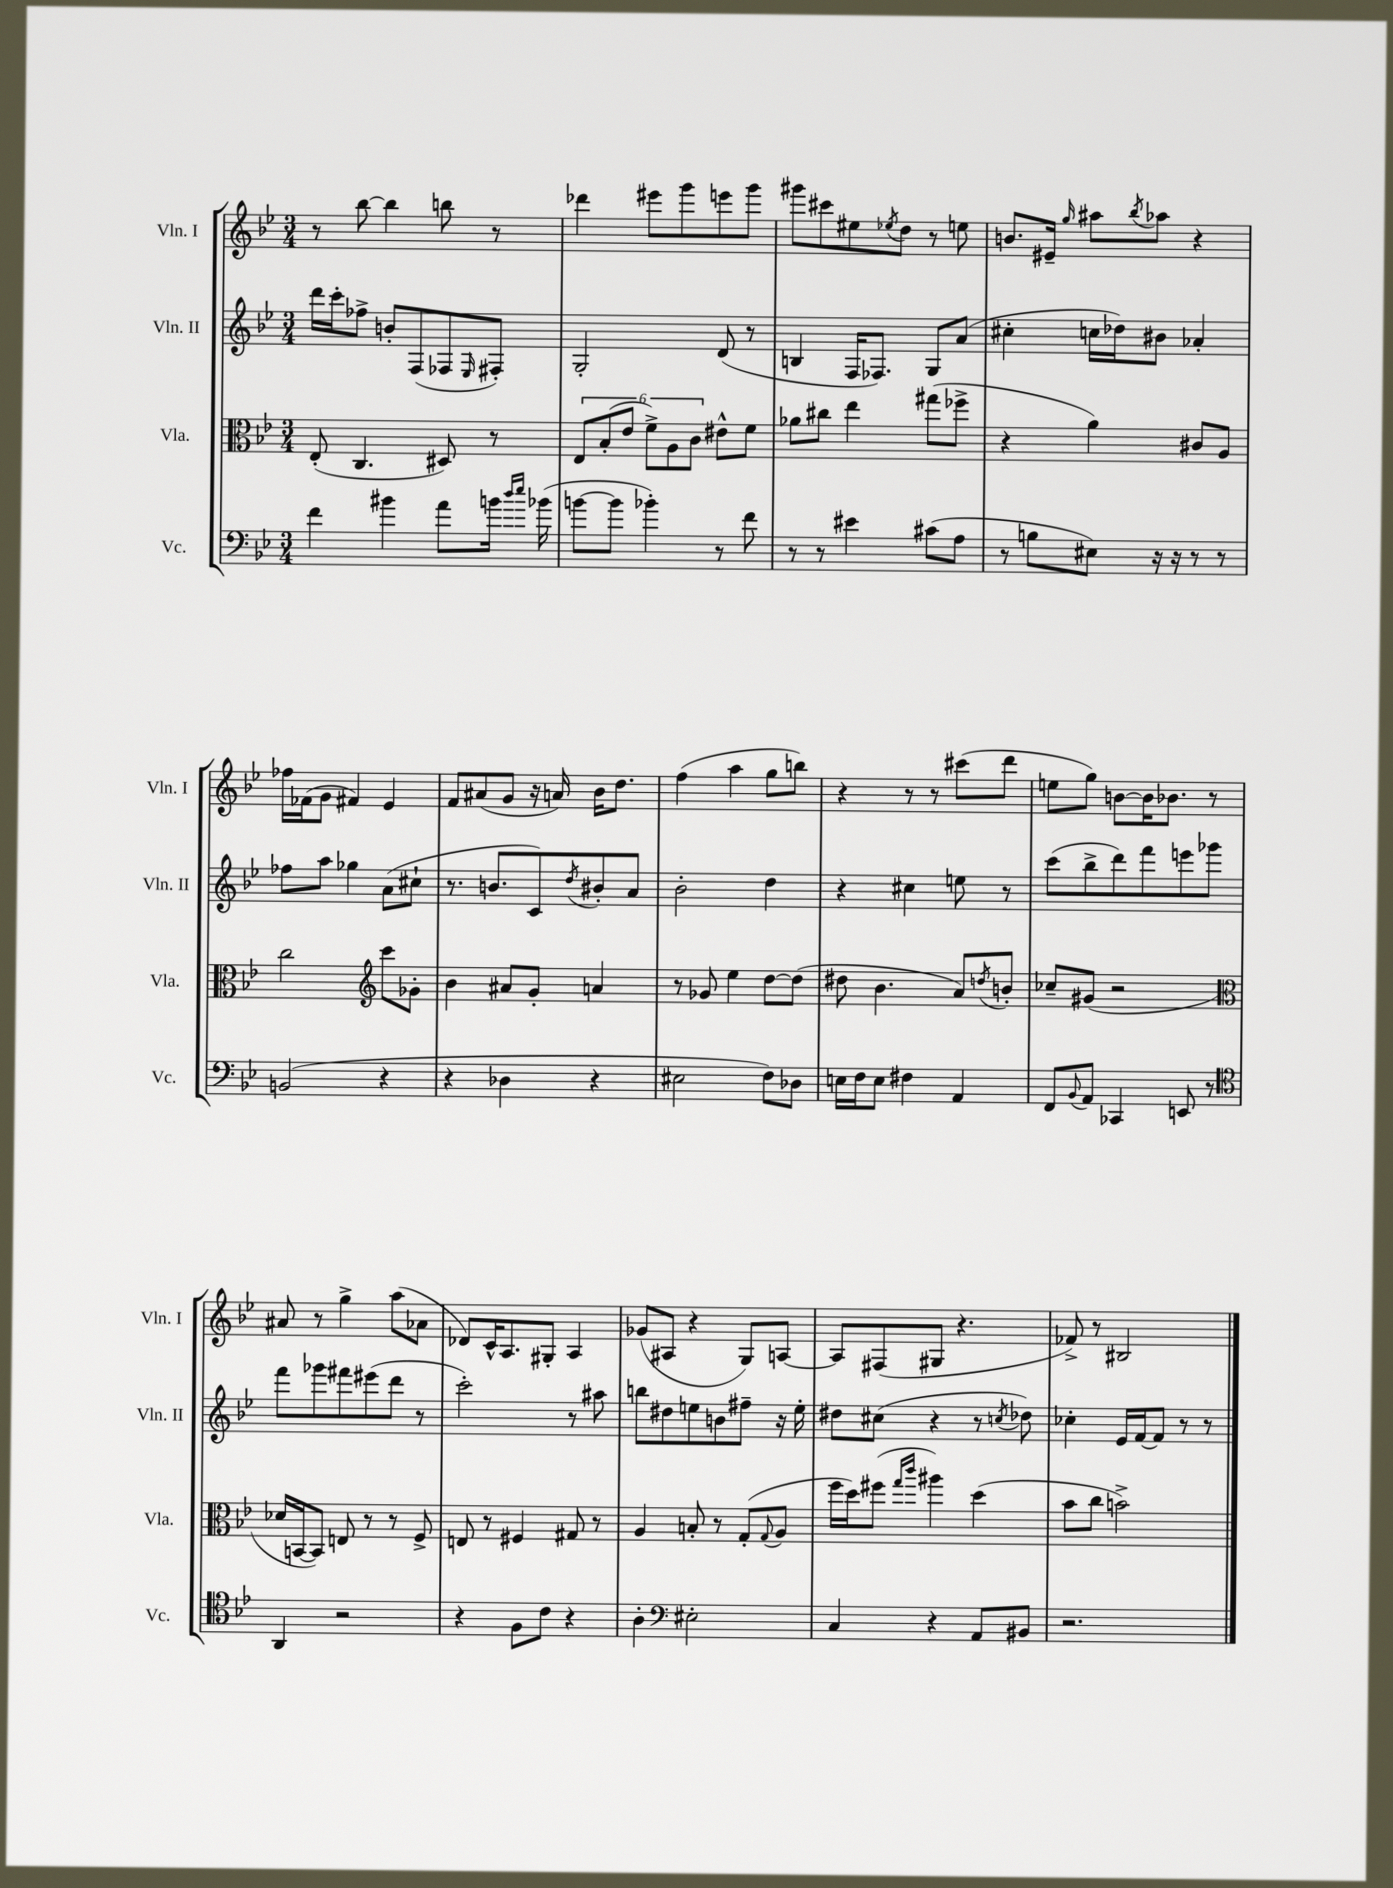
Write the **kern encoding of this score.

**kern	**kern	**kern	**kern
*staff4	*staff3	*staff2	*staff1
*clefF4	*clefC3	*clefG2	*clefG2
*k[b-e-]	*k[b-e-]	*k[b-e-]	*k[b-e-]
*M3/4	*M3/4	*M3/4	*M3/4
4f\	(8E-'/	16ddd\LL	8r
.	.	16ccc'\J	.
.	4.C/	8ff-^\J	[8bb-\
4b#\	.	8b'/L	4bb-\]
.	.	(8F/	.
8a\L	8D#/)	8F-/	8bb\
.	.	16qqE-/	.
16b\Jk	8r	8F#'/J)	8r
16qqdd/LL	.	.	.
16qqee-/JJ	.	.	.
(16b-\	.	.	.
=	=	=	=
[8b\L	12E-/L	2G'/	4ddd-\
.	(12B-'/	.	.
8b\]J	.	.	.
.	12e-/J	.	.
4b-'\)	12f^\L)	.	8eee#\L
.	12A\	.	.
.	.	.	8ggg\
.	12c\J	.	.
8r	8e#^^\L	(8d/	8eee\
8f\	8f\J	8r	8ggg\J
=	=	=	=
8r	8a-\L	4B/	8ggg#\L
8r	8cc#\J	.	8ccc#\
4e#\	4ee-\	16F/LK	8ee#\
.	.	8.F-/J)	.
.	.	.	8qee-/
.	.	.	8dd\J
(8c#\L	(8gg#\L	8G/L	8r
8A\J	8ff-^\J	(8a/J	8ee\
=	=	=	=
8r	4r	4cc#'\	8.b/L
8B\L	.	.	.
.	.	.	16e#~/Jk
.	.	.	16qqgg/
8E#\J)	4a\)	16cc\LL	8aa#\L
.	.	16dd-\J)	.
.	.	.	8qbb-/
16r	.	8b#\J	8aa-\J
16r	.	.	.
8r	8c#/L	4a-'/	4r
8r	8A/J	.	.
=	=	=	=
(2BB/	2cc\	8ff-\L	16ff-\LL
.	.	.	(16f-\J
.	.	8aa\J	8g\J
.	.	4gg-\	4f#/)
*	*clefG2	*	*
4r	8ccc\L	(8a\L	4e-/
.	8g-'\J	8cc#`\J	.
=	=	=	=
4r	4b-\	8.r	8f/L
.	.	.	(8a#/
.	.	8.b/L	.
4D-\	8a#/L	.	8g/J
.	8g'/J	8c/)	16r
.	.	.	16a/)
.	.	8qdd/	.
4r	4a/	8b#'/	16b-\LK
.	.	.	8.dd\J
.	.	8a/J	.
=	=	=	=
2E#\	8r	2b-'\	(4ff\
.	8g-/	.	.
.	4ee-\	.	4aa\
8F\L)	[8dd\L	4dd\	8gg\L
8D-\J	(8dd\]J	.	8bb\J)
=	=	=	=
16E\LL	8dd#\	4r	4r
16F\J	.	.	.
8E\J	4.b-\	.	.
4F#\	.	4cc#\	8r
.	.	.	8r
4AA/	8a/L)	8ee\	(8ccc#\L
.	8qdd/	.	.
.	8b'/J	8r	8ddd\J
=	=	=	=
8FF/L	8cc-~/L	(8ccc\L	8ee\L
8qqBB-/	.	.	.
8AA/J	(8g#/J	8bb-^\	8gg\J)
4CC-/	2r	8ddd\)	[8b\L
.	.	8fff\	16b\]K
.	.	.	8.b-\J
8EE/	.	8eee\	.
8r	.	8ggg-\J	8r
=	=	=	=
*clefC4	*clefC3	*	*
4AA/	16d-/LL	8fff\L	8a#/
.	[16BB/J	.	.
.	8BB/]J)	8ggg-\	8r
2r	8E/	8fff#\	4gg^\
.	8r	(8eee#\	.
.	8r	8ddd\J	(8aa\L
.	8F^/	8r	8a-\J
=	=	=	=
4r	8E/	2ccc'\)	8d-/L)
.	8r	.	16c^^/K
.	.	.	8.A/
8F\L	4F#/	.	.
8c\J	.	.	8G#'/J
4r	8G#/	8r	4A/
.	8r	8aa#\	.
=	=	=	=
4A'\	4A/	8bb\L	(8g-/L
.	.	8dd#\	8A#/J
*clefF4	*	*	*
2E#'\	8B'/	8ee\	4r
.	8r	8b\	.
.	(8G'/L	8ff#~\J	8G/L)
.	8qqG/	.	.
.	8A/J	16r	[8A/J
.	.	16ee'\	.
=	=	=	=
4C/	16ff\LL	8dd#\L	8A/]L
.	16dd\J)	.	.
.	(8ff#\J	(8cc#\J	(8F#/
.	16qqgg/LL	.	.
.	16qqccc/JJ	.	.
4r	4aa#\)	4r	8G#/J
.	.	.	4.r
8AA/L	(4dd\	8r	.
.	.	8qcc/	.
8BB#/J	.	8dd-\)	.
=	=	=	=
2.r	8b-\L	4cc-'\	8f-^/)
.	8cc\J	.	8r
.	2b^\)	16e-/LL	2B#/
.	.	[16f/J	.
.	.	8f/]J	.
.	.	8r	.
.	.	8r	.
==	==	==	==
*-	*-	*-	*-
